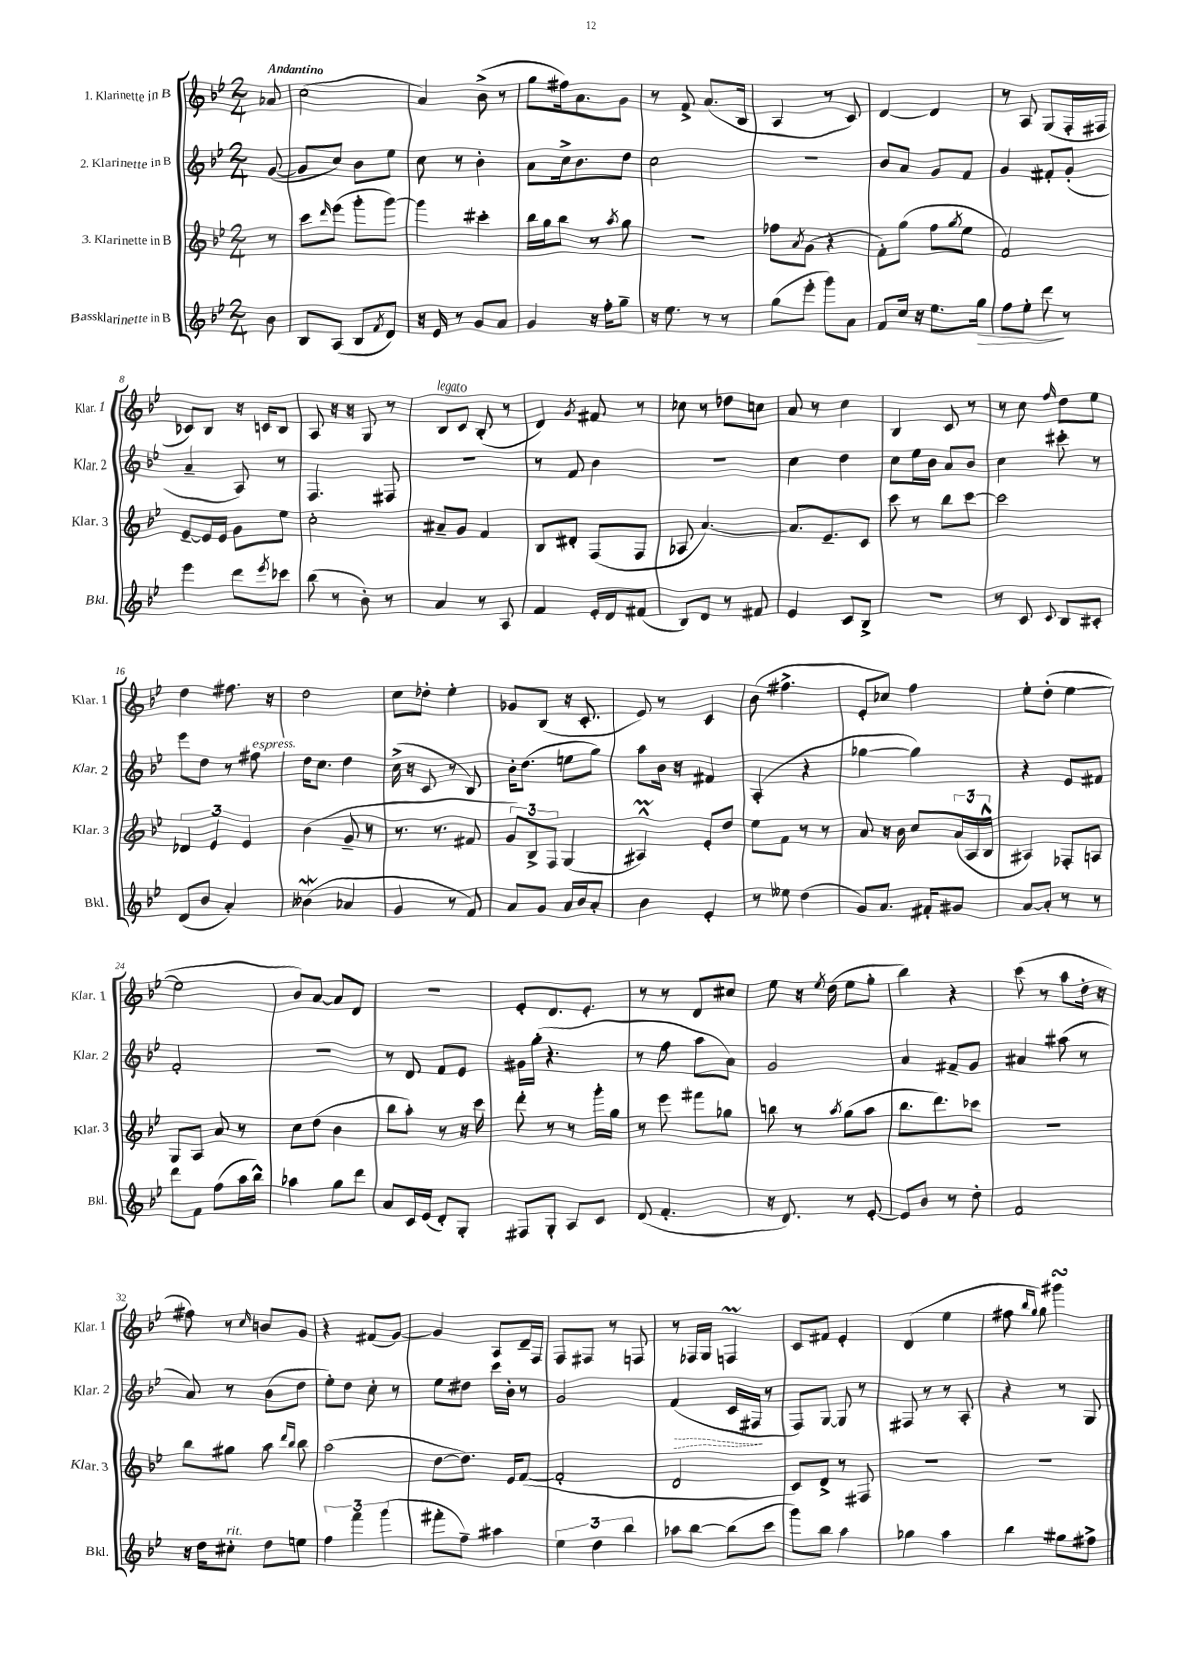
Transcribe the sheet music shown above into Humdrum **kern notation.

**kern	**kern	**kern	**kern
*staff4	*staff3	*staff2	*staff1
*clefG2	*clefG2	*clefG2	*clefG2
*k[b-e-]	*k[b-e-]	*k[b-e-]	*k[b-e-]
*M2/4	*M2/4	*M2/4	*M2/4
8b-	8r	([8g	8a-
=	=	=	=
8B-	8ccc	8g]	(2cc
.	16qqddd	.	.
(8A	(8eee-	8cc)	.
8B-	8ggg'	8b-	.
8qf	.	.	.
8d)	[8ggg)	8ee-	.
=	=	=	=
16r	4ggg]	8cc	4a)
16e-	.	.	.
8r	.	8r	.
8g	4ccc#'	4b-'	(8b-^
8a	.	.	8r
=	=	=	=
4g	16bb-	8a	8gg
.	16gg	.	.
.	8bb-	16cc^	16ff#)
.	.	8.b-	8.a
16r	8r	.	.
16ff'	.	.	.
.	8qaa	.	.
8gg~	8gg	8dd	8g
=	=	=	=
16r	2r	2cc	8r
8.ee-	.	.	.
.	.	.	8f^
8r	.	.	(8.a
8r	.	.	.
.	.	.	16B-
=	=	=	=
(8gg	8ff-	2r	4A
.	8qa	.	.
8eee-'	(8g	.	.
8ggg)	4r	.	8r
8a	.	.	8c)
=	=	=	=
8f	8f')	8b-	[4d
16cc	(8gg	8a	.
16r	.	.	.
8.ee-	8ff	8g	4d]
.	8qgg	.	.
.	8ee-	8f	.
16gg	.	.	.
=	=	=	=
8ff	2f)	4g	8r
8ee-'	.	.	8A
8ddd	.	8f#'	(8G
8r	.	(8g'	16F'
.	.	.	16F#
=	=	=	=
4eee-	[8e-~	4a~	8c-)
.	16e-]	.	8B-
.	16e-	.	.
8ddd	8g	8A)	16r
.	.	.	16c
8qeee-	.	.	.
8ccc-	8ee-	8r	8B-
=	=	=	=
(8bb-	2cc'	4.F	8A
8r	.	.	16r
.	.	.	16r
8b-')	.	.	8G
8r	.	8F#	8r
=	=	=	=
4a	8a#~	2r	8B-
.	8g	.	8c
8r	4f	.	(8B-'
8A	.	.	8r
=	=	=	=
4f	8B-	8r	4d)
.	8d#'	8f	.
.	.	.	8qg
16e-'	(8F	4b-	8f#
16d	.	.	.
(8f#	8F	.	8r
=	=	=	=
8B-)	8A-	2r	8cc-
8d	[4.a)	.	8r
8r	.	.	8dd-
8f#	.	.	8cc
=	=	=	=
4e-	8.a]	4cc	8a
.	.	.	8r
.	8.e-~	.	.
8c	.	4dd	4cc
8B-^	8c	.	.
=	=	=	=
2r	8ccc	8cc	4B-
.	8r	16ee-	.
.	.	16b-	.
.	8bb-	8a	8c
.	[8ccc	8b-	8r
=	=	=	=
8r	2ccc]	4cc	8r
8c	.	.	8cc
8qqc	.	.	16qqff
8B-	.	8ccc#'	8dd
8c#'	.	8r	8ee-
=	=	=	=
(8d	6d-	8eee-	4dd
8b-	.	8dd	.
.	6e-	.	.
4a')	.	8r	8.ff#
.	6e-	.	.
.	.	8ff#	.
.	.	.	16r
=	=	=	=
(4b--	(4b-	16dd	2dd
.	.	8.cc	.
4a-	8g~	4dd	.
.	8r	.	.
=	=	=	=
4g	8.r	(16cc^	8cc
.	.	16r	.
.	.	8c	8dd-'
.	8.r	.	.
8r	.	8r	4ee-'
8f)	8f#	8B-)	.
=	=	=	=
8a	12g)	16b-'	8g-
.	.	(8.dd	.
.	12B-^	.	.
8g	.	.	(8B-
.	12F	.	.
16a	(4G	8ee	16r
16b-	.	.	8.c'
8a'	.	8gg)	.
=	=	=	=
4b-	4A#^^)	8aa	8e-)
.	.	16b-	8r
.	.	16r	.
4e-'	8e-'	4f#	4c
.	8dd	.	.
=	=	=	=
8r	8ee-	(4A'	(8b-
8ee--	8f	.	4.ff#^
(4dd	8r	4r	.
.	8r	.	.
=	=	=	=
8g)	8a	[4gg-	8e-'
8.a	16r	.	8cc-)
.	16b-	.	.
.	8cc	4gg-])	4ff
16f#'	.	.	.
8g#	(24a	.	.
.	24A	.	.
.	24B-^^	.	.
=	=	=	=
[8a	4A#)	4r	8ee-'
8a']	.	.	(8dd'
8r	8F-'	8e-	[4ee-
8r	8A	8f#	.
=	=	=	=
8ddd	8G	2f'	2ee-]
8f	8A	.	.
(8ff	8a	.	.
16aa	8r	.	.
16bb-^^)	.	.	.
=	=	=	=
4aa-	8cc	2r	8b-)
.	(8dd	.	[8a
8gg	4b-	.	8a]
8ddd	.	.	8d
=	=	=	=
8a	8bb-	8r	2r
16c	8aa')	8d	.
(16e-	.	.	.
8d')	8r	8f	.
8G'	16r	8e-	.
.	16ccc	.	.
=	=	=	=
8F#	8ddd'	16g#	8e-'
.	.	(16gg'	.
8G'	8r	4.r	8.d
8A	8r	.	.
.	.	.	8.e-'
8c	16ggg'	.	.
.	16gg	.	.
=	=	=	=
(8d	8r	8r	8r
4.f'	8eee-	8ff	8r
.	8fff#	8aa	8d
.	8gg-	8a)	8cc#
=	=	=	=
16r	8bb	2g	8ee-
8.d)	.	.	.
.	8r	.	16r
.	.	.	8qee-
.	.	.	(16dd
.	8qaa	.	.
8r	(8gg	.	8ee-
[8e-'	8aa	.	8gg'
=	=	=	=
8e-]	8.bb-	4a	4bb-)
8b-	.	.	.
.	8.ddd)	.	.
8r	.	8f#~	4r
8dd'	8ccc-	8g	.
=	=	=	=
2f	2r	4a#	(8ccc
.	.	.	8r
.	.	(8aa#	8aa
.	.	8r	16dd'
.	.	.	16r
=	=	=	=
16r	8bb-	8a)	8ff#)
16dd	.	.	.
8cc#'	8gg#	8r	8r
.	.	.	16qqcc
8dd	8aa	(8b-	8b
.	16qqddd	.	.
.	16qqbb-	.	.
8ee	8bb-	8dd	8g
=	=	=	=
6ff	(2aa	8ee-')	4r
.	.	8dd	.
6fff	.	.	.
.	.	8cc'	(8f#
(6ggg	.	.	.
.	.	8r	[8g)
=	=	=	=
8fff#'	[8dd	8ee-	4g]
8ff~)	8.dd])	8dd#	.
4aa#	.	16ccc	8A
.	16e-	16b-'	.
.	([8f	8r	16d~
.	.	.	16F
=	=	=	=
6ee-	2f']	2g	8F
.	.	.	8F#
6dd	.	.	.
.	.	.	8r
6bb-	.	.	.
.	.	.	8F
=	=	=	=
8aa-	2d	(4f	8r
[8bb-	.	.	16F-
.	.	.	16G
(8bb-]	.	16c	4F
.	.	16F#	.
8ccc	.	8r	.
=	=	=	=
8ggg)	8c)	8F)	8c
8bb-	8d^	[8G	8f#
4aa	8r	8G]	4e-'
.	8F#	8r	.
=	=	=	=
4gg-	2r	8F#	(4d
.	.	8r	.
4aa	.	8r	4ee-
.	.	8A'	.
=	=	=	=
4bb-	2r	4r	8ff#
.	.	.	16qqbb-
.	.	.	16qqgg
.	.	.	8gg)
8gg#	.	8r	4ggg#
8ff#^	.	8G	.
==	==	==	==
*-	*-	*-	*-
